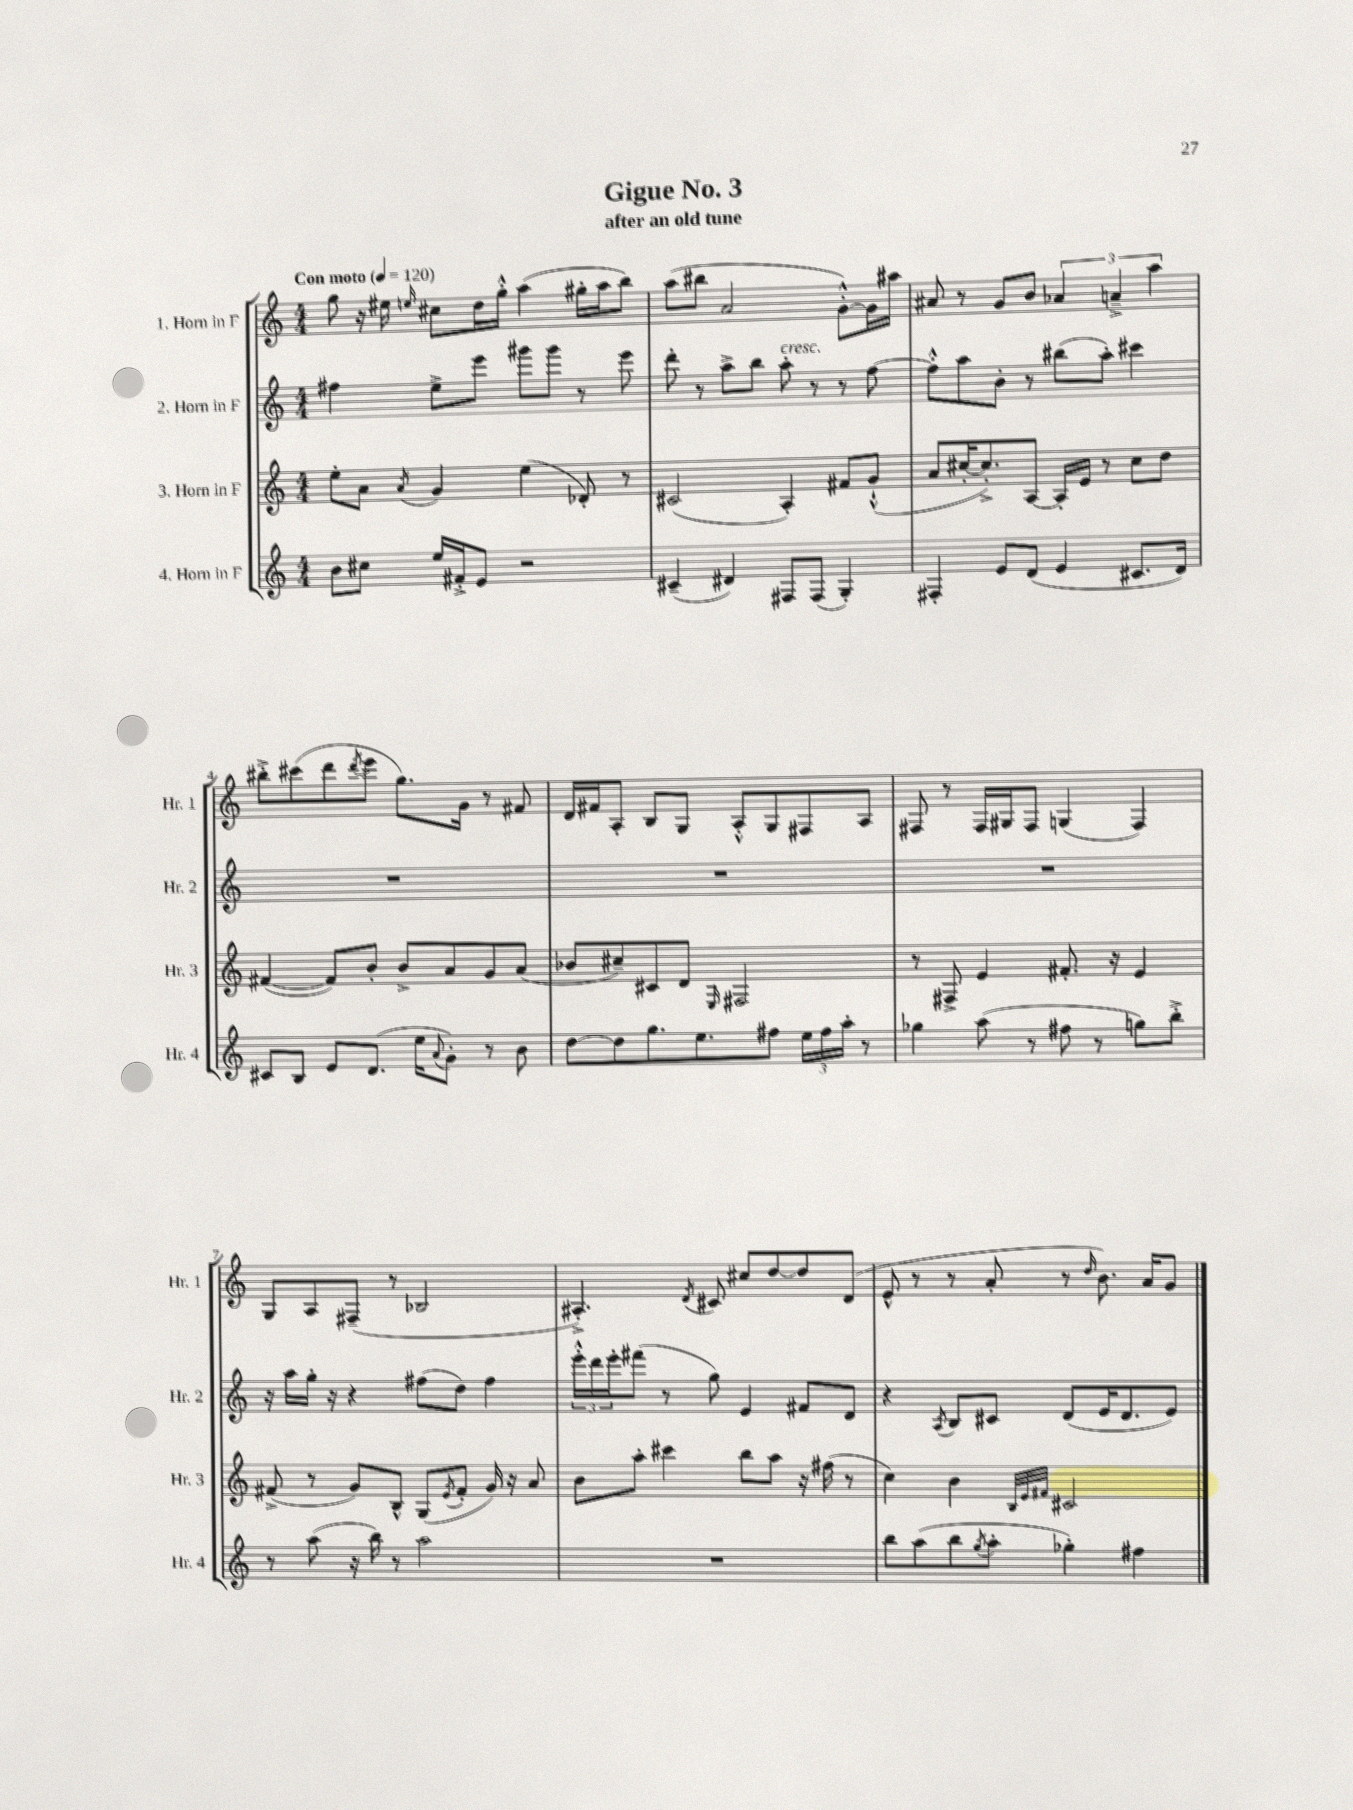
\header { title = "Gigue No. 3" subtitle = "after an old tune" }
<<
\new StaffGroup <<
\new Staff = "s0" \with { instrumentName = "1. Horn in F" shortInstrumentName = "Hr. 1" } {
    \clef treble \key c \major \numericTimeSignature \time 4/4 \tempo "Con moto" 4 = 120
    g''8 r16 eis''16 \grace { e''16 } cis''8 d''16 g''16-.-^ a''4( gis''16-. a''16 b''8) |
    a''8( bis''8 a'2 g'8~-.-^) g'16 ais''16 |
    ais'8 r8 g'8 b'8 \tuplet 3/2 { aes'4 a'4---> a''4 } |
    bis''8-.-> cis'''8( d'''8 \acciaccatura { d'''8 } e'''8 g''8.) g'16 r8 fis'8 |
    d'16 fis'16 a8-. b8 g8 a8-.-^ g8 fis8 a8 |
    fis8 r8 fis16 gis16 fis8 g4( fis4) |
    g8 a8 fis8--( r8 bes2 |
    ais4.-.->) \acciaccatura { d'8 } cis'8 cis''8 d''8~ d''8 d'8( |
    e'8-^ r8 r8 a'8-. r8 \grace { d''16 } b'8.) a'16 g'8 \bar "|." |
}
\new Staff = "s1" \with { instrumentName = "2. Horn in F" shortInstrumentName = "Hr. 2" } {
    \clef treble \key c \major \numericTimeSignature \time 4/4
    fis''4 e''8-> e'''8 gis'''8 gis'''8 r8 e'''8 |
    d'''8-. r8 a''8-> b''8 a''8-.^\markup { \italic "cresc." } r8 r8 f''8~ |
    f''8-.-^ a''8 b'8-. r8 bis''8( a''8-.) cis'''4 |
    R1 |
    R1 |
    R1 |
    r16 a''16 g''16-. r16 r4 fis''8( d''8) fis''4 |
    \tuplet 3/2 { e'''16-.-^ d'''16 e'''16-. } fis'''8( r8 g''8) e'4 fis'8 d'8 |
    r4 \acciaccatura { a8 } b8 cis'8 d'8( e'16 d'8. e'8) \bar "|." |
}
\new Staff = "s2" \with { instrumentName = "3. Horn in F" shortInstrumentName = "Hr. 3" } {
    \clef treble \key c \major \numericTimeSignature \time 4/4
    e''8-. a'8 \acciaccatura { a'8 } g'4 e''4( des'8-.) r8 |
    cis'2( a4-.) fis'8 g'8-!-^( |
    a'8 cis''16~-. cis''8.-.->) a8~ a16-. e'16 r8 cis''8 d''8 |
    fis'4~( fis'8) b'8-. b'8-> a'8 g'8 a'8( |
    bes'8 cis''8--) cis'8 d'8 \grace { e16 } fis2 |
    r8 fis8-> e'4 fis'8.-. r16 e'4 |
    fis'8->( r8 g'8) b8-^ g8( \acciaccatura { e'8 } fis'8-. g'16) r16 a'8 |
    b'8 a''8-. cis'''4 b''8 a''8 r16 fis''16( r8 |
    c''4) b'4 \grace { b32 e'32 fis'32 } cis'2 \bar "|." |
}
\new Staff = "s3" \with { instrumentName = "4. Horn in F" shortInstrumentName = "Hr. 4" } {
    \clef treble \key c \major \numericTimeSignature \time 4/4
    b'8 cis''8 e''16 fis'16-.-> e'8 r2 |
    cis'4--( dis'4) fis8 fis8( g4-.) |
    fis4-. e'8 d'8( e'4 cis'8. d'16) |
    cis'8 b8 e'8 d'8.( e''16 \appoggiatura { a'8 } g'8-.) r8 b'8 |
    d''8~ d''8 g''8. e''8. fis''8 \tuplet 3/2 { e''16 fis''16 a''16-. } r8 |
    ges''4 a''8( r8 fis''8 r8 g''8) b''8-.-> |
    r8 a''8( r16 b''16) r8 a''2 |
    R1 |
    b''8 a''8( b''8 \acciaccatura { g''8 } a''8-. ges''4-.) fis''4 \bar "|." |
}
>>
>>
